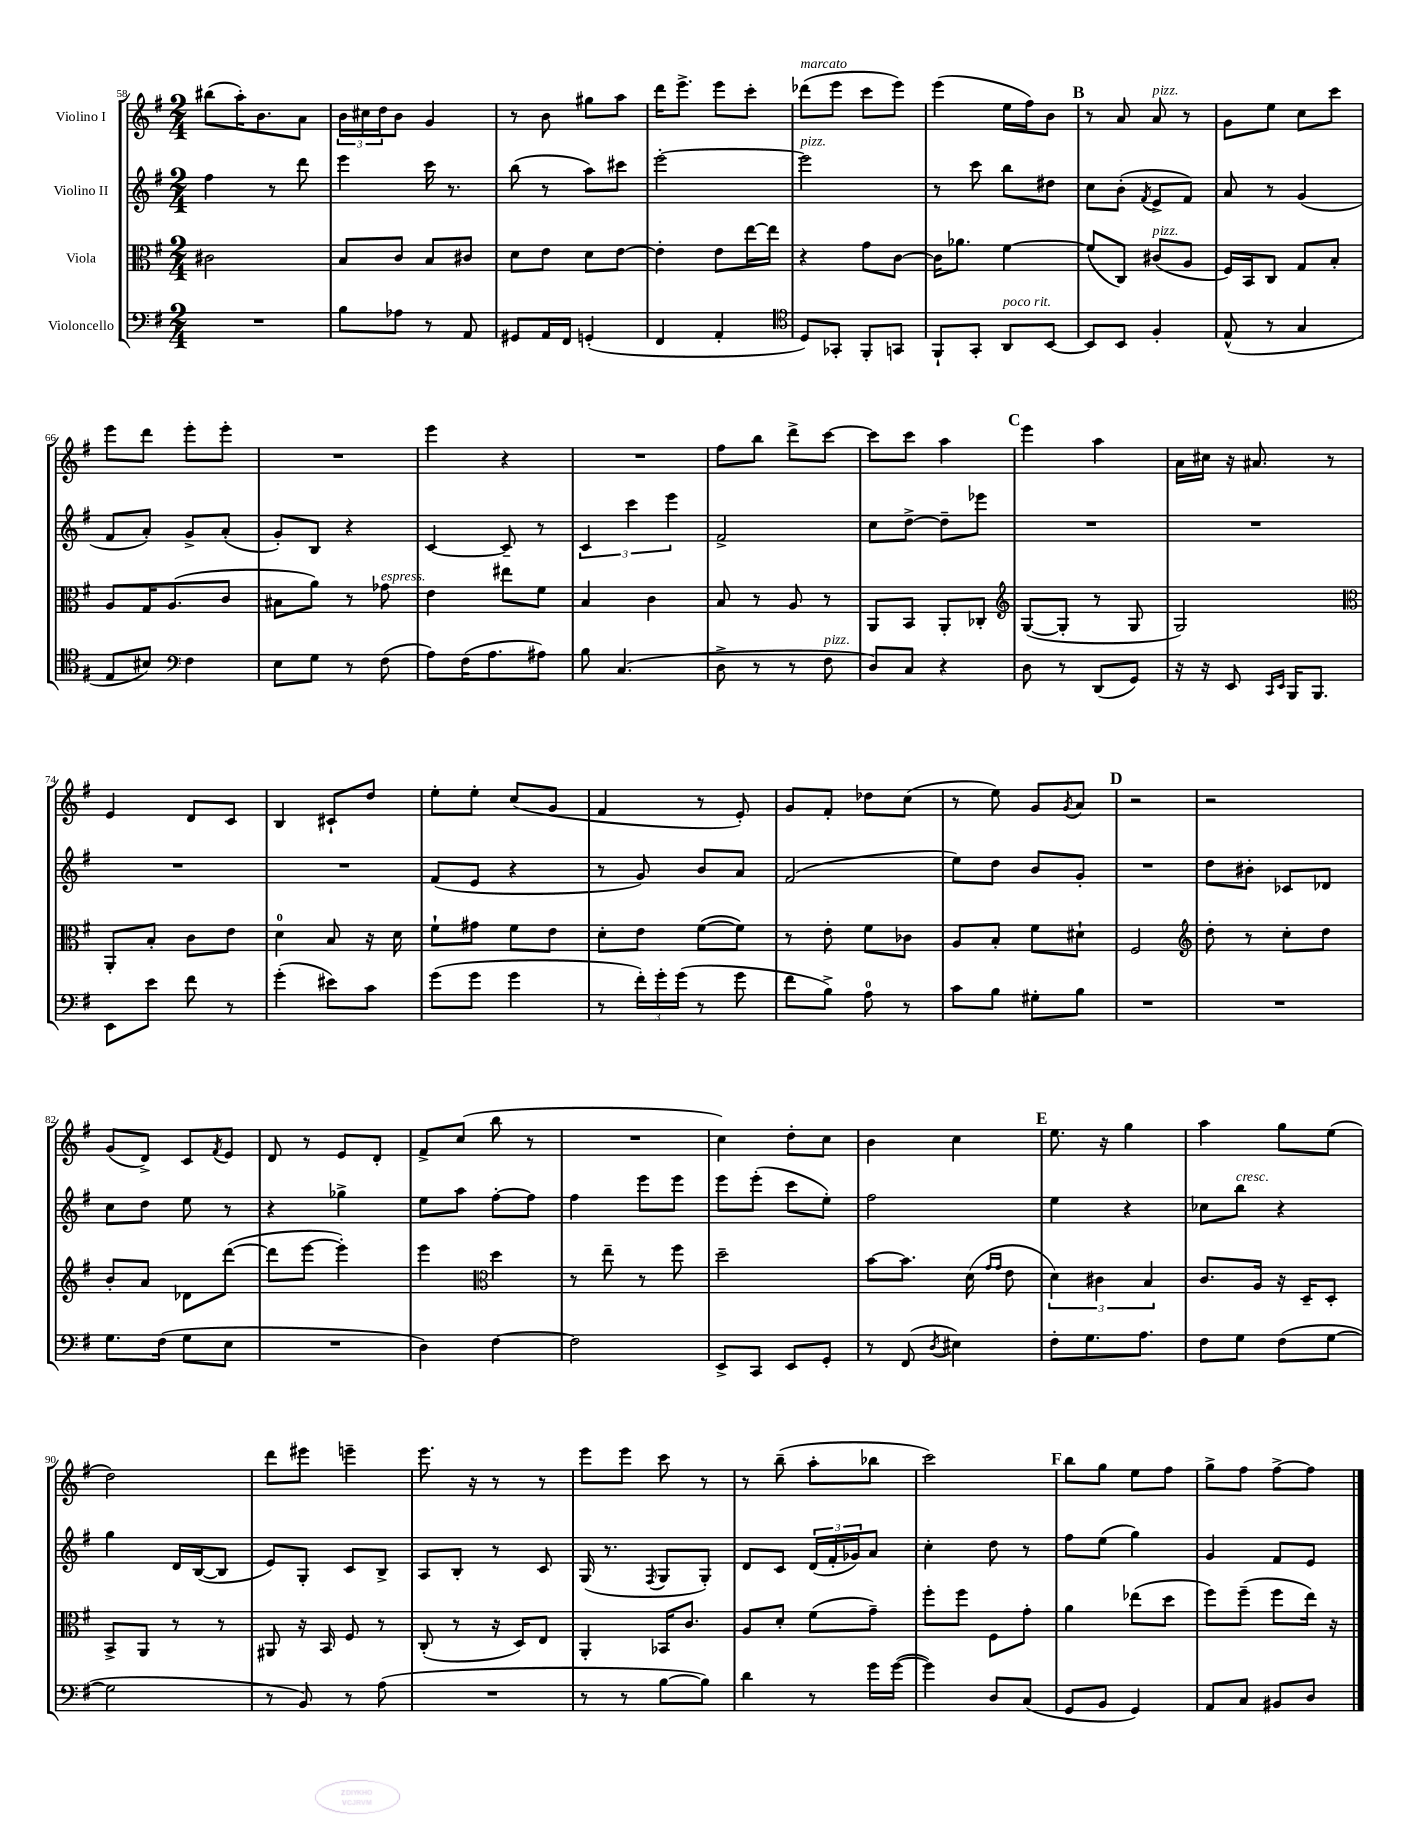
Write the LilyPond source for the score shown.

<<
\new StaffGroup <<
\new Staff = "s0" \with { instrumentName = "Violino I" } {
    \clef treble \key g \major \numericTimeSignature \time 2/4
    bis''8( a''16-.) b'8. a'8 |
    \tuplet 3/2 { b'16 cis''16 d''16 } b'8 g'4 |
    r8 b'8 gis''8 a''8 |
    d'''16 e'''8.-> e'''8 c'''8-. |
    des'''8^\markup { \italic "marcato" }( e'''8 c'''8 e'''8) |
    e'''4( e''16 fis''16) b'8 |
    \mark \markup { \bold "B" } r8 a'8 a'8^\markup { \italic "pizz." } r8 |
    g'8 e''8 c''8 c'''8 |
    e'''8 d'''8 e'''8-. e'''8-. |
    R2 |
    e'''4 r4 |
    R2 |
    fis''8 b''8 d'''8-> c'''8~ |
    c'''8 c'''8 a''4 |
    \mark \markup { \bold "C" } e'''4 a''4 |
    a'16 cis''16 r16 ais'8. r8 |
    e'4 d'8 c'8 |
    b4 cis'8-! d''8 |
    e''8-. e''8-. c''8( g'8 |
    fis'4 r8 e'8-.) |
    g'8 fis'8-. des''8 c''8( |
    r8 e''8) g'8 \acciaccatura { g'8 } a'8 |
    \mark \markup { \bold "D" } r2 |
    r2 |
    g'8( d'8->) c'8 \acciaccatura { fis'8 } e'8 |
    d'8 r8 e'8 d'8-. |
    fis'8-> c''8( b''8 r8 |
    R2 |
    c''4) d''8-. c''8 |
    b'4 c''4 |
    \mark \markup { \bold "E" } e''8. r16 g''4 |
    a''4 g''8 e''8( |
    d''2) |
    d'''8 eis'''8 e'''4-- |
    e'''8. r16 r8 r8 |
    e'''8 e'''8 c'''8 r8 |
    r8 b''8--( a''8-. bes''8 |
    c'''2) |
    \mark \markup { \bold "F" } b''8 g''8 e''8 fis''8 |
    g''8-> fis''8 fis''8~-> fis''8 \bar "|." |
}
\new Staff = "s1" \with { instrumentName = "Violino II" } {
    \clef treble \key g \major \numericTimeSignature \time 2/4
    fis''4 r8 d'''8 |
    e'''4 c'''16 r8. |
    b''8( r8 a''8) cis'''8 |
    e'''2~-. |
    e'''2^\markup { \italic "pizz." } |
    r8 c'''8 b''8 dis''8 |
    \mark \markup { \bold "B" } c''8 b'8-.( \acciaccatura { fis'8 } e'8-> fis'8) |
    a'8 r8 g'4( |
    fis'8 a'8-.) g'8-> a'8-.( |
    g'8-.) b8 r4 |
    c'4~ c'8-- r8 |
    \tuplet 3/2 { c'4 c'''4 e'''4 } |
    fis'2-> |
    c''8 d''8~-> d''8-- ees'''8 |
    \mark \markup { \bold "C" } R2 |
    R2 |
    R2 |
    R2 |
    fis'8( e'8 r4 |
    r8 g'8) b'8 a'8 |
    fis'2( |
    e''8) d''8 b'8 g'8-. |
    \mark \markup { \bold "D" } R2 |
    d''8 bis'8-. ces'8 des'8 |
    c''8 d''8 e''8 r8 |
    r4 ges''4-> |
    e''8 a''8 fis''8~-. fis''8 |
    fis''4 e'''8 e'''8 |
    e'''8 e'''8-.( c'''8 e''8-.) |
    fis''2 |
    \mark \markup { \bold "E" } e''4 r4 |
    ces''8 b''8^\markup { \italic "cresc." } r4 |
    g''4 d'16 b16~( b8 |
    e'8) g8-. c'8 b8-> |
    a8 b8-. r8 c'8 |
    g16( r8. \acciaccatura { fis8 } g8 g8-.) |
    d'8 c'8 \tuplet 3/2 { d'16( fis'16-. ges'16) } a'8 |
    c''4-. d''8 r8 |
    \mark \markup { \bold "F" } fis''8 e''8( g''4) |
    g'4 fis'8 e'8 \bar "|." |
}
\new Staff = "s2" \with { instrumentName = "Viola" } {
    \clef alto \key g \major \numericTimeSignature \time 2/4
    cis'2 |
    b8 c'8 b8 cis'8 |
    d'8 e'8 d'8 e'8~ |
    e'4-. e'8 e''16~ e''16 |
    r4 g'8 c'8~ |
    c'16 aes'8. fis'4~ |
    \mark \markup { \bold "B" } fis'8( c8) cis'8^\markup { \italic "pizz." }( a8 |
    fis16) b,16 c8 g8 b8-. |
    a8 g16 a8.( c'8 |
    bis8 a'8) r8 ges'8^\markup { \italic "espress." } |
    e'4 eis''8 fis'8 |
    b4 c'4 |
    b8 r8 a8 r8 |
    a,8 b,8 a,8-. ces8-. |
    \mark \markup { \bold "C" } \clef treble g8~( g8-. r8 g8 |
    g2) |
    \clef alto a,8-. b8-. c'8 e'8 |
    d'4-0 b8 r16 d'16 |
    fis'8-! gis'8 fis'8 e'8 |
    d'8-. e'8 fis'8~( fis'8) |
    r8 e'8-. fis'8 ces'8 |
    a8 b8-. fis'8 dis'8-! |
    \mark \markup { \bold "D" } fis2 |
    \clef treble d''8-. r8 c''8-. d''8 |
    b'8-. a'8 des'8 d'''8~( |
    d'''8 e'''8~ e'''4-.) |
    e'''4 \clef alto d''4 |
    r8 e''8-- r8 fis''8 |
    d''2-- |
    b'8~ b'8. d'16( \grace { g'16 g'16 } e'8 |
    \mark \markup { \bold "E" } \tuplet 3/2 { d'4) cis'4 b4 } |
    c'8. a16 r16 d16-- d8-. |
    b,8-> a,8 r8 r8 |
    ais,8 r16 b,16 fis8 r8 |
    c8-.( r8 r16 d16) e8 |
    a,4-. bes,16 c'8. |
    a8 d'8-. fis'8( g'8--) |
    fis''8-. fis''8 fis8 g'8-. |
    \mark \markup { \bold "F" } a'4 ees''8( d''8 |
    fis''8) fis''8--( fis''8 e''16) r16 \bar "|." |
}
\new Staff = "s3" \with { instrumentName = "Violoncello" } {
    \clef bass \key g \major \numericTimeSignature \time 2/4
    R2 |
    b8 aes8 r8 a,8 |
    gis,8 a,16 fis,16 g,4-.( |
    fis,4 a,4-. |
    \clef tenor d8) ges,8-. fis,8-. g,8 |
    fis,8-! g,8-. a,8^\markup { \italic "poco rit." } b,8~ |
    \mark \markup { \bold "B" } b,8 b,8 fis4-. |
    e8-^( r8 g4 |
    e8 bis8) \clef bass fis4 |
    e8 g8 r8 fis8( |
    a8) fis16( a8. ais8) |
    b8 c4.( |
    d8-> r8 r8 fis8^\markup { \italic "pizz." } |
    d8) c8 r4 |
    \mark \markup { \bold "C" } d8 r8 d,8( g,8) |
    r16 r16 e,8 \grace { c,16 e,16 } b,,16 b,,8. |
    e,8 e'8 fis'8 r8 |
    g'4-.( eis'8) c'8 |
    g'8( g'8 g'4 |
    r8 \tuplet 3/2 { fis'16-.) g'16-. g'16( } r8 g'8 |
    fis'8 b8->) a8-0 r8 |
    c'8 b8 gis8-. b8 |
    \mark \markup { \bold "D" } R2 |
    R2 |
    g8. fis16( g8 e8 |
    R2 |
    d4) fis4~ |
    fis2 |
    e,8-> c,8 e,8 g,8-. |
    r8 fis,8( \acciaccatura { d8 } eis4) |
    \mark \markup { \bold "E" } fis8-. g8. a8. |
    fis8 g8 fis8( g8~ |
    g2 |
    r8 b,8) r8 a8( |
    R2 |
    r8 r8 b8~ b8) |
    d'4 r8 g'16 g'16~( |
    g'4) d8 c8( |
    \mark \markup { \bold "F" } g,8 b,8 g,4) |
    a,8 c8 bis,8 d8 \bar "|." |
}
>>
>>
\layout { \context { \Score currentBarNumber = #58 } }
